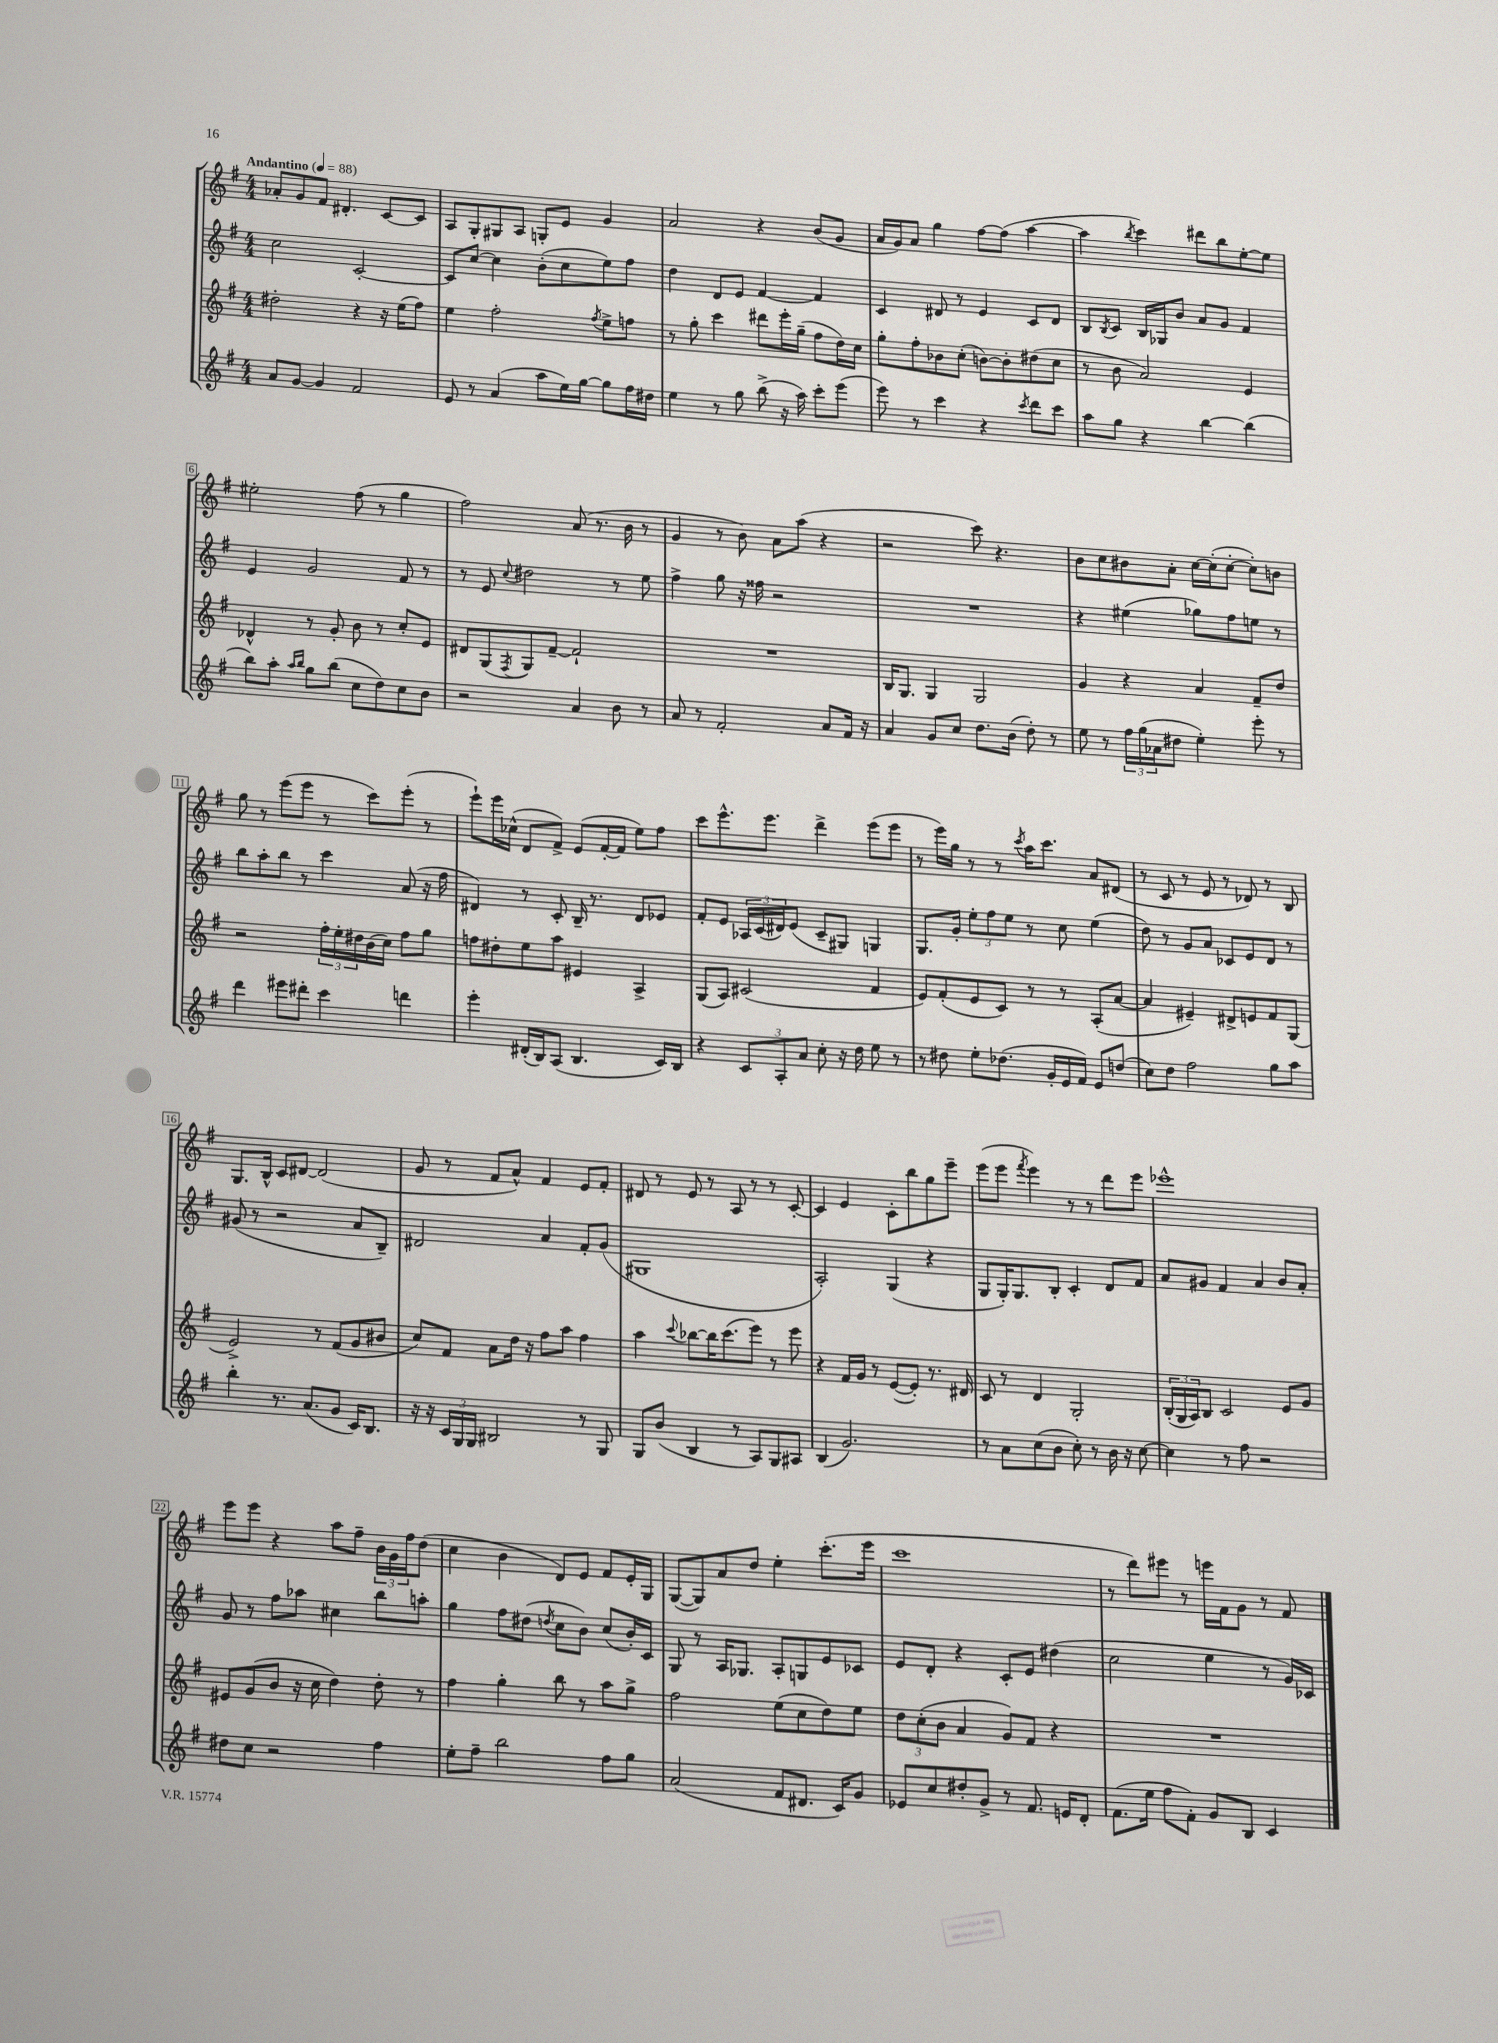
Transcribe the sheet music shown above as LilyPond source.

<<
\new StaffGroup <<
\new Staff = "s0" {
    \clef treble \key g \major \numericTimeSignature \time 4/4 \tempo "Andantino" 4 = 88
    aes'8-. g'8 fis'8 dis'4.-. c'8~ c'8 |
    a8 g8-. gis8 a8 g8-. e'8 g'4 |
    a'2 r4 b'8( g'8 |
    a'16 g'16) a'8 g''4 fis''8~ fis''8( a''4~ |
    a''4 \acciaccatura { b''8 } c'''4) dis'''8 b''8 e''8~-. e''8 |
    eis''2-. fis''8( r8 g''4 |
    fis''2) a'8( r8. b'16 r8 |
    g'4 r8 b'8) a'8 a''8( r4 |
    r2 c'''8) r4. |
    b'8 c''8 bis'8 a'8-. c''16~ c''16-.( c''8~-. c''8-.) b'8 |
    g''8 r8 e'''8( e'''8 r8 c'''8) e'''8-.( r8 |
    e'''8-!) e'''16 ces''16-^( d'8 fis'8->) e'8( fis'16~-. fis'16 e''8) fis''8 |
    c'''8 e'''8.-^ e'''8. d'''4-> e'''8( e'''8 |
    r8 e'''16) g''16 r8 r8 \acciaccatura { c'''8 } a''16 c'''8. a'8 dis'8( |
    r8 c'8 r8 e'8 r8 des'8) r8 b8 |
    g8. b16-^ c'8 dis'8~ dis'2( |
    g'8 r8 fis'8 a'8-^) fis'4 e'8 fis'8-. |
    dis'8 r8 e'8 r8 a8 r8 r8 c'8~-. |
    c'4 e'4 c'8-. b''8 g''8 e'''8-- |
    e'''8( e'''8 \acciaccatura { fis'''8 } e'''4) r8 r8 d'''8 e'''8 |
    ees'''1-^ |
    e'''8 e'''8 r4 a''8 fis''8-- \tuplet 3/2 { b'16 g'16 fis''16 } d''8( |
    c''4 b'4 d'8) e'8 fis'8 e'16-. g16 |
    g8~( g8) a'8 d''8 e''4-. c'''8.-.( e'''16 |
    c'''1 |
    r8 d'''8) eis'''8 r8 e'''16 fis'16 g'8 r8 fis'8 \bar "|." |
}
\new Staff = "s1" {
    \clef treble \key g \major \numericTimeSignature \time 4/4
    c''2 c'2~-. |
    c'8 c''8~ c''4 b'8-.( c''8 e''8) fis''8 |
    d''4 d'8 e'8 fis'4~ fis'4 |
    c'4 dis'8 r8 e'4 c'8 dis'8 |
    b8 \acciaccatura { b8 } c'8 b16 ges16 b'8 a'8 g'8 fis'4 |
    e'4 g'2 fis'8 r8 |
    r8 e'8 \appoggiatura { c''8 } dis''2 r8 e''8 |
    fis''4-> g''8 r16 fisis''16 r2 |
    R1 |
    r4 eis''4( ges''8) fis''8 e''8 r8 |
    b''8 a''8-. b''8 r8 c'''4 a'8( r16 fis''16 |
    dis'4) r8 c'8-. b16-- r8. dis'8 ees'8 |
    fis'8-. e'8 \tuplet 3/2 { aes16 c'16( dis'16) } e'8( c'8-- gis8) g4 |
    g8. g'16-. \tuplet 3/2 { e''8-. fis''8 e''8 } r8 c''8 e''4( |
    d''8) r8 g'8 a'8 ces'8 e'8 d'8 r8 |
    gis'8( r8 r2 a'8 b8--) |
    dis'2 a'4 fis'8-. g'8( |
    gis1 |
    a2-.) g4( r4 |
    g8 g16-.) g8. b8-. c'4-. d'8 fis'8 |
    a'8 gis'8 fis'4 a'4 b'8 a'8-. |
    g'8 r8 fis''8 aes''8 cis''4 b''8 a''8-. |
    g''4 fis''8 dis''8( \acciaccatura { d''8 } c''8 b'8) c''8( b'16-.) c'16 |
    g8 r8 a16 ges8. a8-. g8 e'8 ces'8 |
    e'8 d'8-. r4 c'8-. e'8 dis''4( |
    c''2 e''4 r8 g'16) ces'16 \bar "|." |
}
\new Staff = "s2" {
    \clef treble \key g \major \numericTimeSignature \time 4/4
    dis''2-. r4 r16 e''16( fis''8) |
    e''4 fis''2-. \acciaccatura { fis''8 } e''8-> f''8 |
    r8 g''8-. c'''4 dis'''8 e'''16-. g''16--( fis''8 d''16) c''16 |
    g''8-. fis''8-. bes'8 c''8-.( b'8~) b'8-. dis''8( c''8 |
    r8 b'8 a'2) e'4 |
    des'4-^ r8 g'8-. b'8 r8 c''8-. e'8 |
    dis'8 g8( \acciaccatura { fis8 } g8) fis'8~-- fis'2-! |
    R1 |
    b16 g8. g4 g2 |
    g'4 r4 a'4 fis'8-- d''8 |
    r2 \tuplet 3/2 { fis''16-. e''16-. dis''16 } b'16( c''16) fis''8 g''8 |
    f''8 dis''8-. e''8 a''8 eis'4 a4-> |
    g8( a8) cis'2( fis'4 |
    e'8) fis'8-.( e'8 c'8) r8 r8 a8-.( a'8~ |
    a'4 eis'4--) dis'8-> e'8 fis'8 g8( |
    e'2->) r8 fis'8( g'8 bis'8 |
    c''8) fis'8 a'8 d''16 r16 fis''8 a''8 fis''4 |
    a''4 \appoggiatura { c'''8 } bes''8~ bes''16 c'''8.( e'''8) r8 e'''8 |
    r4 fis'16 g'16 r8 e'8~( e'8-.) r8. dis'16 |
    c'8 r8 d'4 g2-. |
    \tuplet 3/2 { b16-.( g16 a16) } b8 c'2 e'8 g'8 |
    eis'8 g'8( b'8 r16 c''16 d''4) d''8-. r8 |
    fis''4 g''4-. b''8 r8 a''8 g''8-> |
    fis''2 e''8( c''8 d''8) e''8 |
    \tuplet 3/2 { d''8 c''8-.( b'8 } a'4 g'8) fis'8 r4 |
    R1 \bar "|." |
}
\new Staff = "s3" {
    \clef treble \key g \major \numericTimeSignature \time 4/4
    a'8 g'8~ g'4 fis'2 |
    e'8 r8 a'4( a''8 e''16) g''16~ g''8 fis''16 dis''16 |
    e''4 r8 g''8 b''8->( r16 a''16) c'''8-. e'''8( |
    e'''8) r8 c'''4 r4 \acciaccatura { c'''8 } d'''8 c'''8 |
    a''8 g''8 r4 b''4~ b''4( |
    b''8) a''8-. \grace { a''16 b''16 } g''8 b''8( c''8 d''8) c''8 b'8 |
    r2 a'4 b'8 r8 |
    a'8 r8 fis'2-. a'8 fis'16 r16 |
    a'4 g'8 c''8 d''8. b'16( d''8-.) r8 |
    e''8 r8 \tuplet 3/2 { fis''16 g''16( aes'16 } dis''8 e''4-.) e'''8-. r8 |
    d'''4 eis'''8 dis'''8-. c'''4 d'''4 |
    e'''4-. dis'16-.( b16) a8( b4. c'16) b16 |
    r4 \tuplet 3/2 { c'8 a8-. a'8 } c''8-. r16 d''16 e''8 r8 |
    r8 dis''8 e''8-. des''8.( g'16-. e'16 fis'16) e'8 d''8( |
    c''8) d''8 fis''2 g''8 a''8 |
    b''4-. r8. a'8.( g'8 c'16) b8. |
    r16 r16 \tuplet 3/2 { c'16 g16 g16 } bis2 r8 g8 |
    g8 b'8( b4 r8 a8) g8 ais8 |
    b4( g'2.) |
    r8 a'8 c''8( b'8 c''8-.) r8 b'16 r16 c''8~ |
    c''4 r8 fis''8 r2 |
    dis''8 c''8 r2 fis''4 |
    e''8-. fis''8-- b''2 fis''8 g''8 |
    a'2( fis'8 dis'8. c'16) g'8 |
    ees'8 c''8 dis''8-. g'8-> r8 fis'8. e'16 d'8-. |
    fis'8.( e''16 fis''8 fis'8-.) g'8 b8 c'4 \bar "|." |
}
>>
>>
\layout { \context { \Score \override BarNumber.stencil = #(make-stencil-boxer 0.1 0.3 ly:text-interface::print) } }
